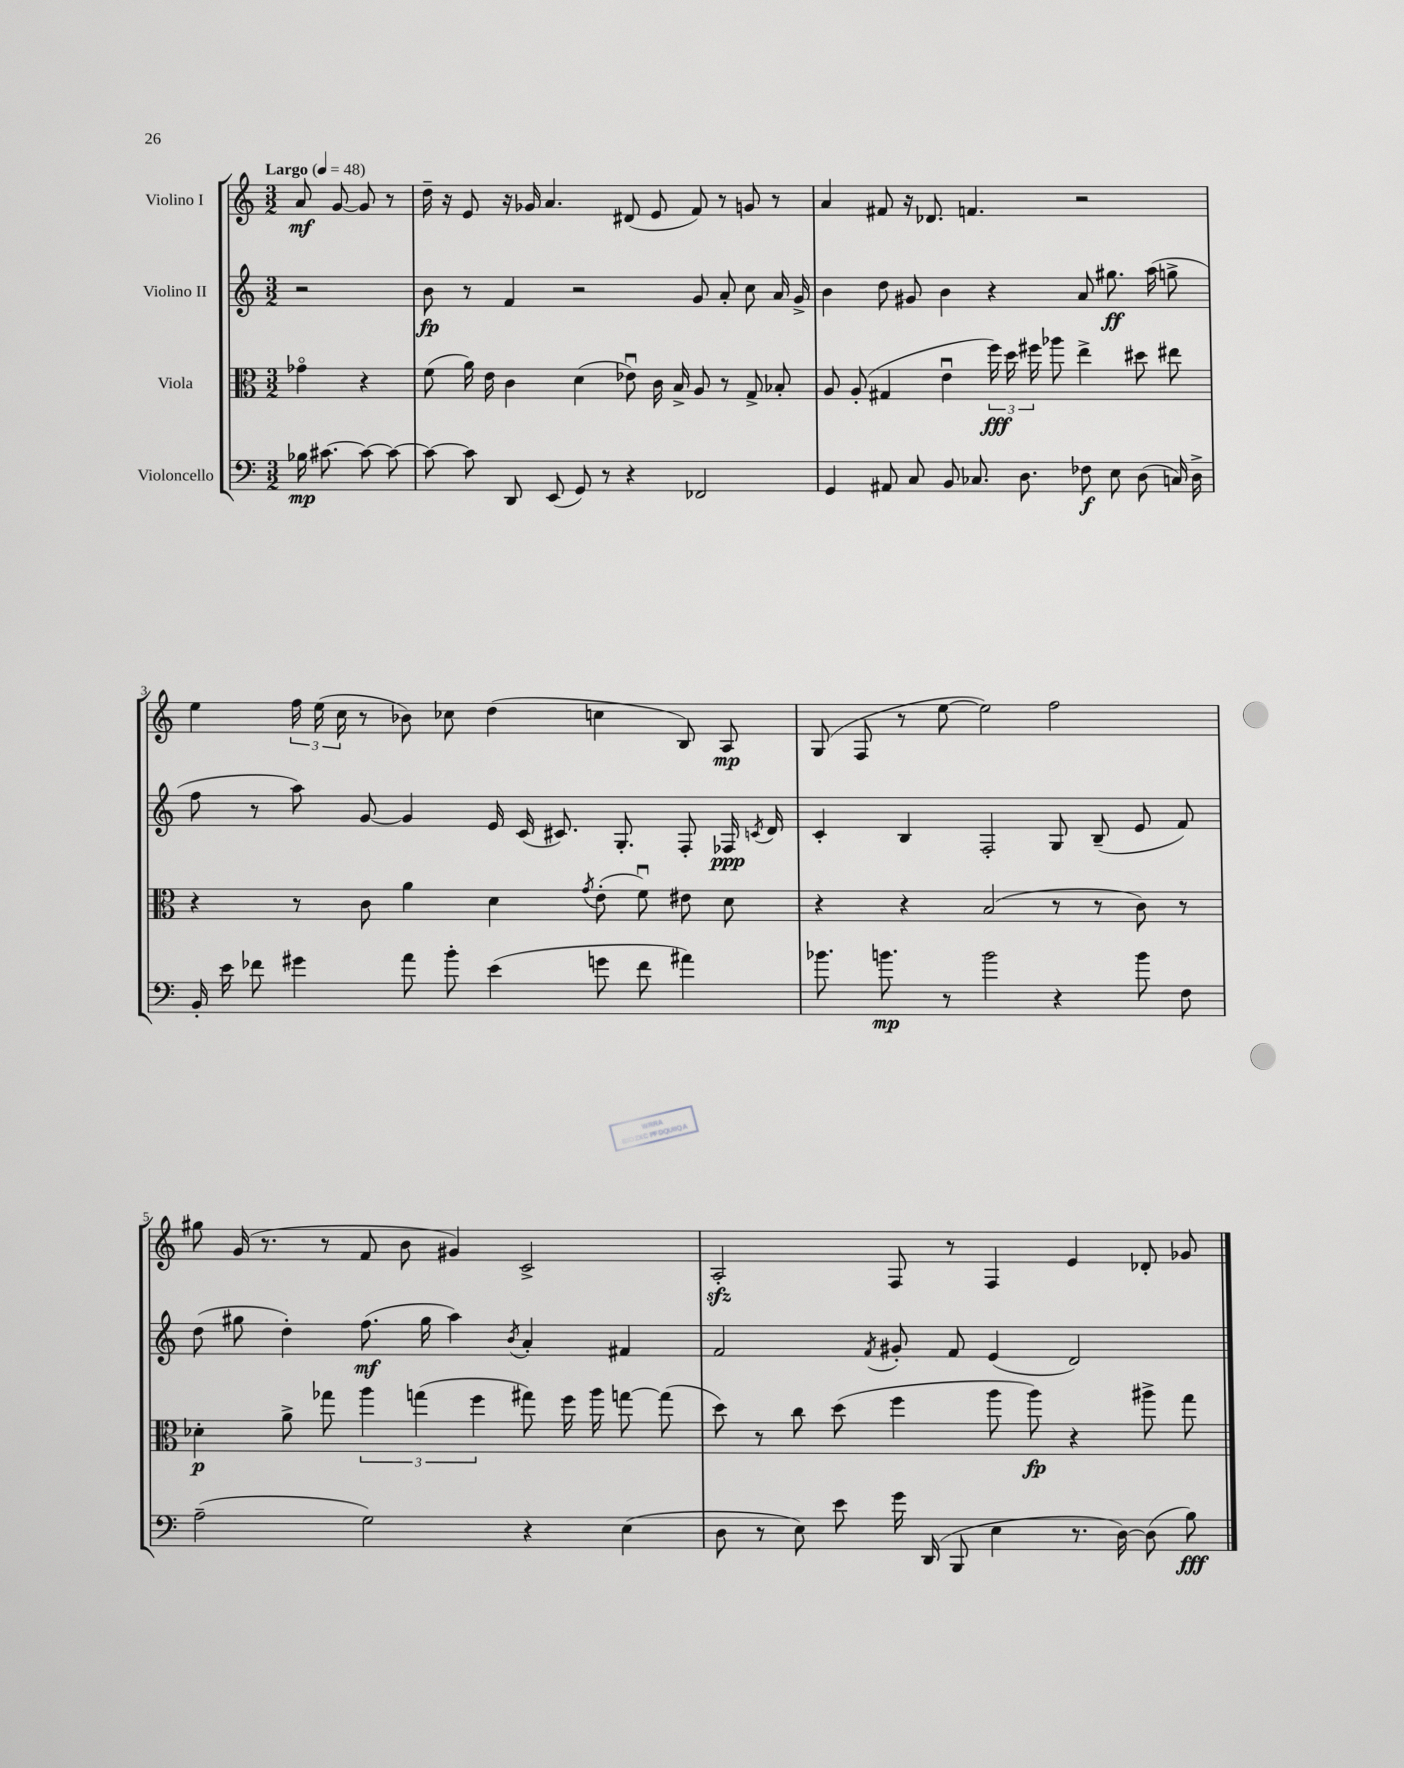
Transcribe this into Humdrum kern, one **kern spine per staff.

**kern	**dynam	**kern	**dynam	**kern	**dynam	**kern	**dynam
*part4	*part4	*part3	*part3	*part2	*part2	*part1	*part1
*staff4	*staff4	*staff3	*staff3	*staff2	*staff2	*staff1	*staff1
*I"Violoncello	*	*I"Viola	*	*I"Violino II	*	*I"Violino I	*
*clefF4	*	*clefC3	*	*clefG2	*	*clefG2	*
*k[]	*	*k[]	*	*k[]	*	*k[]	*
*M3/2	*	*M3/2	*	*M3/2	*	*M3/2	*
*MM48	*	*MM48	*	*MM48	*	*MM48	*
=	=	=	=	=	=	=	=
!	!	!	!	!	!	!LO:TX:a:B:t=Largo	!
16B-X\	mp	4g-X\	.	2r	.	8a/	mf
[8.c#X\	.	.	.	.	.	.	.
.	.	.	.	.	.	[8g/	.
8c#\_	.	4r	.	.	.	8g/]	.
8c#\_	.	.	.	.	.	8r	.
=1	=1	=1	=1	=1	=1	=1	=1
8c#\_	.	(8f\	.	8b\	fp	16dd~\	.
.	.	.	.	.	.	16r	.
8c#\]	.	16a\)	.	8r	.	8e/	.
.	.	16e\	.	.	.	.	.
8DD/	.	4c\	.	4f/	.	16r	.
.	.	.	.	.	.	16g-X/	.
(8EE/	.	.	.	.	.	4.a/	.
8GG/)	.	(4d\	.	2r	.	.	.
8r	.	.	.	.	.	.	.
4r	.	8e-Xu\)	.	.	.	(8d#X/	.
.	.	16c\	.	.	.	8e/	.
.	.	16B^/	.	.	.	.	.
2FF-X/	.	8A/	.	8g/	.	8f/)	.
.	.	8r	.	8a'/	.	8r	.
.	.	8G^/	.	8cc\	.	8gn/	.
.	.	8B-X'/	.	16a/	.	8r	.
.	.	.	.	16g^/	.	.	.
=2	=2	=2	=2	=2	=2	=2	=2
4GG/	.	8A/	.	4b\	.	4a/	.
.	.	(8A'/	.	.	.	.	.
8AA#X/	.	4G#X/	.	8dd\	.	8f#X/	.
8C/	.	.	.	8g#X/	.	16r	.
.	.	.	.	.	.	8.d-X/	.
8BB/	.	4eu\	.	4b\	.	.	.
8.C-X/	.	.	.	.	.	4.fn/	.
.	.	24ff\)	fff	4r	.	.	.
.	.	24dd\	.	.	.	.	.
8.D\	.	.	.	.	.	.	.
.	.	24ff#X\	.	.	.	.	.
.	.	8aa-X\	.	.	.	.	.
8F-X\	f	4ee^\	.	8a/	.	2r	.
8E\	.	.	.	8.gg#X\	ff	.	.
(8D\	.	8dd#X\	.	.	.	.	.
.	.	.	.	(16aa\	.	.	.
16Cn/)	.	8ee#X\	.	8ggn^\	.	.	.
16D^\	.	.	.	.	.	.	.
!!LO:LB:g=z
=3	=3	=3	=3	=3	=3	=3	=3
16BB'/	.	4r	.	8ff\	.	4ee\	.
16e\	.	.	.	.	.	.	.
8f-X\	.	.	.	8r	.	.	.
4g#X\	.	8r	.	8aa\)	.	24ff\	.
.	.	.	.	.	.	(24ee\	.
.	.	.	.	.	.	24cc\	.
.	.	8c\	.	[8g/	.	8r	.
8a\	.	4a\	.	4g/]	.	8b-X\)	.
8b'\	.	.	.	.	.	8cc-X\	.
(4e\	.	4d\	.	16e/	.	(4dd\	.
.	.	.	.	(16c/	.	.	.
.	.	.	.	8.c#X/)	.	.	.
.	.	8qg/	.	.	.	.	.
8gn\	.	(8e'\	.	.	.	4ccn\	.
.	.	.	.	8.G'/	.	.	.
8f-\	.	8fu\)	.	.	.	.	.
4a#X\)	.	8e#X\	.	8F'/	.	8B/)	.
.	.	8d\	.	16F-X/	ppp	8A/	mp
.	.	.	.	8qcn/	.	.	.
.	.	.	.	16d/	.	.	.
=4	=4	=4	=4	=4	=4	=4	=4
8.b-X\	.	4r	.	4c'/	.	(8G/	.
.	.	.	.	.	.	8F/	.
8.bn\	mp	.	.	.	.	.	.
.	.	4r	.	4B/	.	8r	.
8r	.	.	.	.	.	[8ee\	.
2b\	.	(2B/	.	2F'/	.	2ee\])	.
4r	.	8r	.	8G/	.	2ff\	.
.	.	8r	.	(8B~/	.	.	.
8b\	.	8c\)	.	8e/	.	.	.
8F\	.	8r	.	8f/)	.	.	.
!!LO:LB:g=z
=5	=5	=5	=5	=5	=5	=5	=5
(2A~\	.	4d-X'\	p	(8dd\	.	8gg#X\	.
.	.	.	.	8gg#X\	.	(16g/	.
.	.	.	.	.	.	8.r	.
.	.	8a^\	.	4dd'\)	.	.	.
.	.	8gg-X\	.	.	.	8r	.
2G\)	.	6aa\	.	(8.ff\	mf	8f/	.
.	.	.	.	.	.	8b\	.
.	.	(6ggn\	.	.	.	.	.
.	.	.	.	16gg#\	.	.	.
.	.	.	.	4aa\)	.	4g#X/)	.
.	.	6ff\	.	.	.	.	.
.	.	.	.	8qb/	.	.	.
4r	.	8gg#X\)	.	4a'/	.	2c^/	.
.	.	16ff\	.	.	.	.	.
.	.	16aa\	.	.	.	.	.
(4E\	.	[8ggn\	.	4f#X/	.	.	.
.	.	(8gg\]	.	.	.	.	.
=6	=6	=6	=6	=6	=6	=6	=6
8D\	.	8dd\)	.	2f/	.	2Azz'/	.
8r	.	8r	.	.	.	.	.
8E\)	.	8cc\	.	.	.	.	.
8e\	.	(8dd\	.	.	.	.	.
.	.	.	.	8qf/	.	.	.
16g\	.	4ff\	.	8g#X'/	.	8F/	.
(16DD/	.	.	.	.	.	.	.
8BBB/	.	.	.	8f/	.	8r	.
4E\	.	8aa\	.	(4e/	.	4F/	.
.	.	8aa\)	fp	.	.	.	.
8.r	.	4r	.	2d/)	.	4e/	.
[16D\)	.	.	.	.	.	.	.
(8D\]	.	8aa#X^\	.	.	.	8d-X'/	.
8B\)	fff	8gg\	.	.	.	8g-X/	.
==	==	==	==	==	==	==	==
*-	*-	*-	*-	*-	*-	*-	*-
